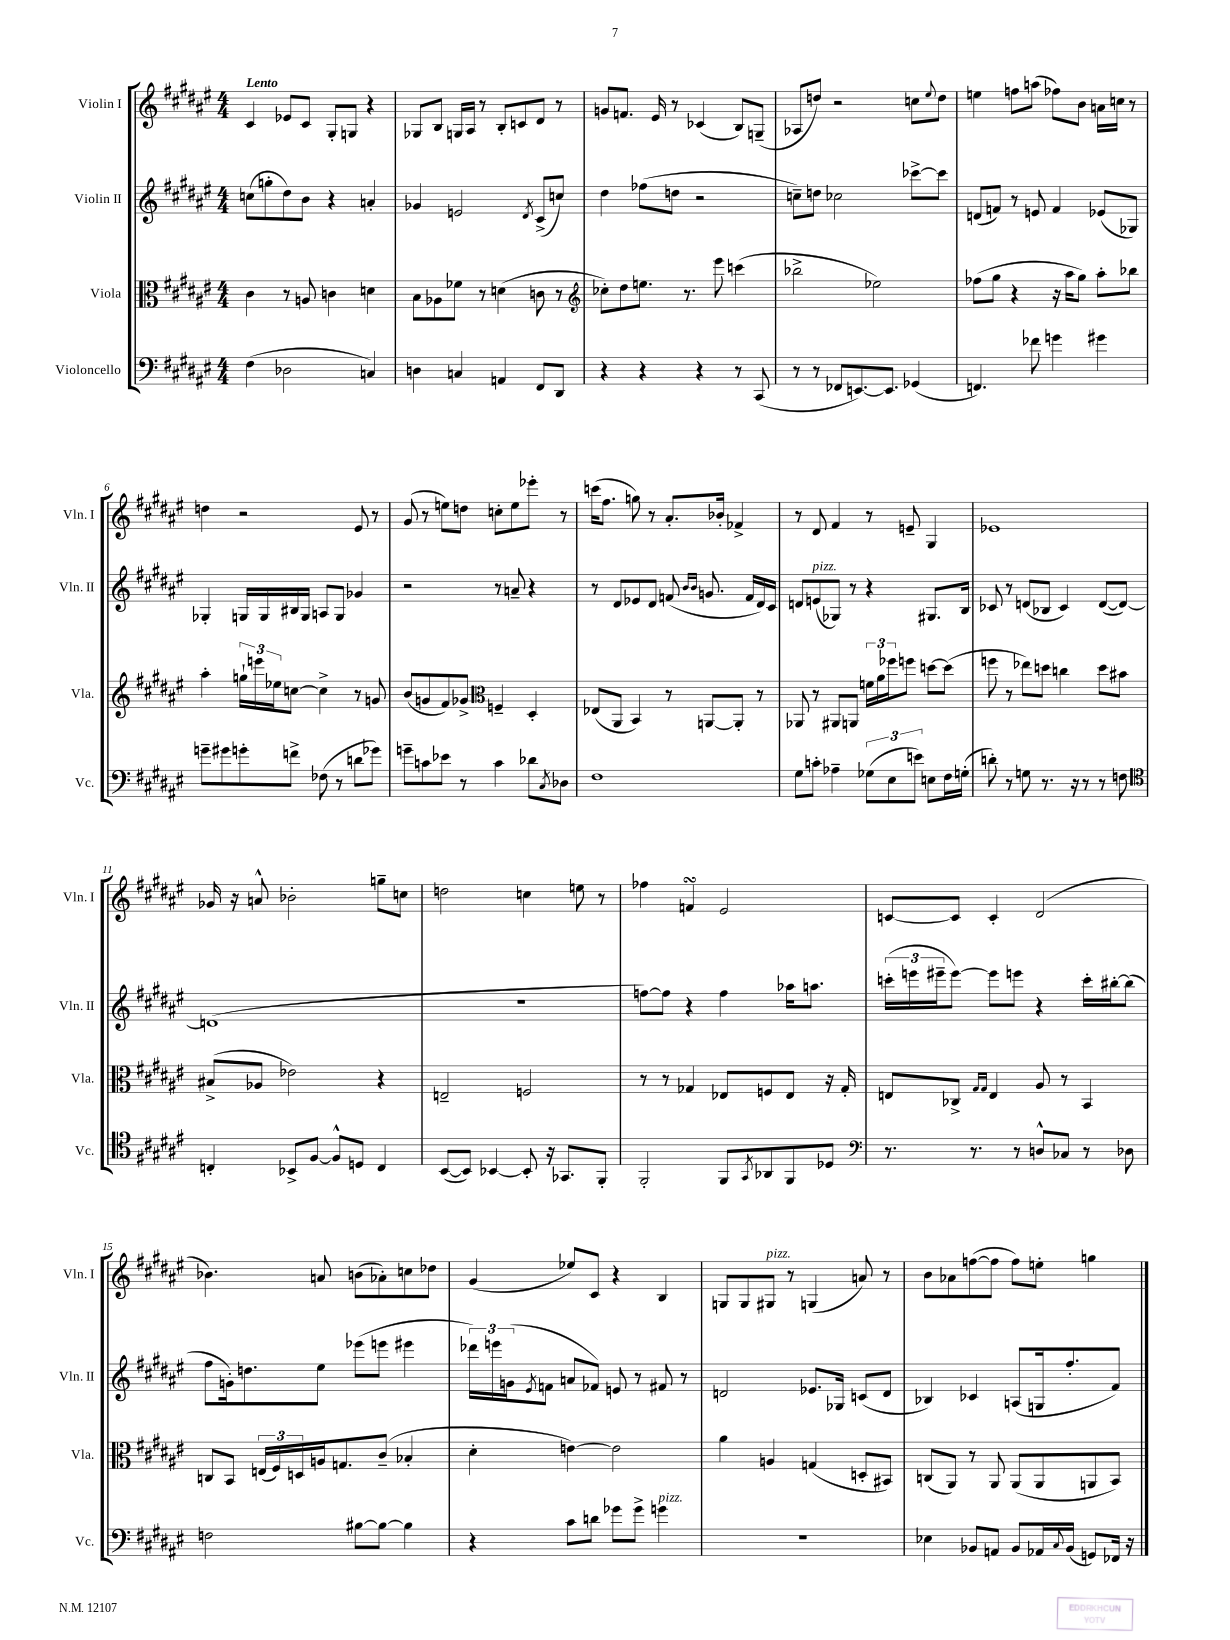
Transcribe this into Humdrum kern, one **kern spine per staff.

**kern	**kern	**kern	**kern
*part4	*part3	*part2	*part1
*staff4	*staff3	*staff2	*staff1
*I"Violoncello	*I"Viola	*I"Violin II	*I"Violin I
*I'Vc.	*I'Vla.	*I'Vln. II	*I'Vln. I
*clefF4	*clefC3	*clefG2	*clefG2
*k[f#c#g#d#a#e#]	*k[f#c#g#d#a#e#]	*k[f#c#g#d#a#e#]	*k[f#c#g#d#a#e#]
*M4/4	*M4/4	*M4/4	*M4/4
=1	=1	=1	=1
!	!	!	!LO:TX:a:B:t=Lento
(4F#\	4c#\	(8ccn\L	4c#/
.	.	8ggn'\	.
2D-X\	8r	8dd#\)	8e-X/L
.	8An/	8b\J	8c#/J
.	4cn\	4r	8G#'/L
.	.	.	8Gn/J
4Cn/)	4dn\	4an'/	4r
=2	=2	=2	=2
4Dn\	8B\L	4g-X/	8G-X/L
.	8A-X\	.	8B/J
4Cn/	8f-X\J	2en/	16Gn/LL
.	.	.	16A#/JJ
.	8r	.	8r
4AAn/	(4dn\	.	8B'/L
.	.	.	8cn/
.	.	8qd#/	.
8FF#/L	8cn\	(8c#^/L	8d#/J
8DD#/J	8r	8ccn/J)	8r
=3	=3	=3	=3
*	*clefG2	*	*
4r	8cc-X'\L)	4dd#\	8gn/L
.	8dd#\	.	8.fn/J
4r	8.een\J	(8ff-X\L	.
.	.	.	16e#/
.	.	8ddn\J	8r
.	8.r	.	.
4r	.	2r	(4c-X/
.	8eee#\	.	.
8r	(4cccn\	.	8B/L)
(8CC#/	.	.	(8Gn~/J
=4	=4	=4	=4
8r	2bb-X^\	8ccn~\L)	8A-X/L
8r	.	8ddn\J	8ddn/J)
8FF-X/L	.	2cc-X\	2r
[8.EEn/)	.	.	.
.	2ee-X\)	.	.
8.EE/J]	.	.	.
(4GG-X/	.	[8ccc-X^\L	8ccn\L
.	.	.	8qqee#/
.	.	8ccc-\J]	8dd\J
=5	=5	=5	=5
4.FFn/)	(8ff-X\L	(8dn/L	4een\
.	8gg#\J	8fn/J)	.
.	4r	8r	8ffn\L
8f-X\	.	8en/	(8aan\J
4gn\	16r	4f/	8ff-X\L)
.	16aa#\KL	.	.
.	8gg#\J)	.	8b\J
4g#X\	8aa#'\L	(8e-X/L	16an\LL
.	.	.	16ccn\JJ
.	8bb-X\J	8G-X/J)	8r
!!LO:LB:g=z
=6	=6	=6	=6
8gn~\L	4aa#'\	4G-X'/	4ddn\
8g#X\	.	.	.
8gn'\	24ggn`\LL	16Gn/LL	2r
.	24eeen\	.	.
.	.	16G/	.
.	24ee-X\J	.	.
8fn^\J	[8ccn\J	16B#X/	.
.	.	16G/JJ	.
(8F-X\	4cc^\]	8An/L	.
8r	.	8G/J	.
8dn\L	8r	4g-X/	8e#/
8g-X\J)	8gn/	.	8r
=7	=7	=7	=7
8gn~\L	(8b/L	2r	(8g#/
8cn\	8gn/	.	8r
8e-X\J	8f#/)	.	8een\L)
8r	8g-X^/J	.	8ddn\J
*	*clefC3	*	*
4c\	4Fn~/	8r	8ccn'\L
.	.	8an~/	8ee\
8d-X\L	4D#'/	4r	8eee-X'\J
8qC#/	.	.	.
8D-X\J	.	.	8r
=8	=8	=8	=8
1F#	(8E-X/L	8r	(16cccn\KL
.	.	.	8.ff#\J
.	8AA#/J	8d#/L	.
.	4BB/)	8e-X/	8ggn\)
.	.	8d#/J	8r
.	8r	(8fn/	8.a#'/L
.	.	16qqb/LL	.
.	.	16qqb/JJ	.
.	[8AAn/L	8.gn/	.
.	.	.	16b-X'/Jk
.	8AA'/J]	.	4f-X^/
.	.	16f/LL	.
.	8r	16d#/)	.
.	.	16c#/JJ	.
=9	=9	=9	=9
8G#\L	8AA-X/	8dn/L	8r
!	!	!LO:TX:a:i:t=pizz.	!
8cn'\J	8r	(8en/	8d#/
4A-X~\	8AA#X/L	8G-X/J)	4f#/
.	8AAn/J	8r	.
(12G-X\L	24fn\LL	4r	8r
.	24a#\	.	.
12E#\	24ff-X\J	.	.
.	8ffn\J	.	8en~/
12en\J)	.	.	.
8En\L	[8ddn\L	8.G#X/L	4G#/
16F#\L	(8dd\J]	.	.
(16Gn'\JJ	.	16B/Jk	.
=10	=10	=10	=10
8dn'\)	8ffn\	8c-X/	1e-X
8r	8r	8r	.
8Gn\	8ee-X\L)	(8dn/L	.
8.r	8ddn\J	8B-X/J	.
.	4ccn\	4c-/)	.
16r	.	.	.
8r	.	.	.
8r	8dd\L	([8d/L	.
8Fn\	8b#X\J	8d/J_)	.
!!LO:LB:g=z
=11	=11	=11	=11
*clefC4	*	*	*
4Cn'/	(8B#X^/L	(1dn]	16g-X/
.	.	.	16r
.	8A-X/J	.	8an^^/
8BB-X^/L	2e-X\)	.	2b-X'\
[8F#/J	.	.	.
8F#^^/L]	.	.	.
8Dn/J	.	.	.
4C/	4r	.	8ggn~\L
.	.	.	8ccn\J
=12	=12	=12	=12
([8BB/L	2En~/	1r	2ddn\
8BB/J])	.	.	.
[4BB-X/	.	.	.
8BB-'/]	2Fn/	.	4ccn\
16r	.	.	.
8.GG-X/L	.	.	.
.	.	.	8een\
8FF#'/J	.	.	8r
=13	=13	=13	=13
2FF#'/	8r	[8ffn\L)	4ff-X\
.	8r	8ff\J]	.
.	4G-X/	4r	4fnsSSs/
8FF#/L	8E-X/L	4ff\	2e#/
8qGG#/	.	.	.
8AA-X/	8Fn/	.	.
8FF#/	8E-/J	16aa-X\KL	.
.	.	8.aan\J	.
8D-X/J	16r	.	.
.	16G-'/	.	.
=14	=14	=14	=14
*clefF4	*	*	*
8.r	8En/L	(24cccn'\LL	[8cn/L
.	.	24eeen\	.
.	.	24eee#X~\J	.
.	8C-X^/J	[8eee#\J)	8c/J]
8.r	.	.	.
.	16qqG#/LL	.	.
.	16qqG#/JJ	.	.
.	4E/	8eee#\L]	4c'/
8r	.	8eeen\J	.
8Dn^^/L	8A#/	4r	(2d#/
8C-X/J	8r	.	.
8r	4BB/	16ccc'\LL	.
.	.	[16bb#X'\J	.
8D-X\	.	(8bb#\J]	.
!!LO:LB:g=z
=15	=15	=15	=15
2Fn\	8Cn/L	8ff#\L	4.b-X\)
.	8BB/J	16gn'\k)	.
.	.	8.ddn\	.
.	(24En/LL	.	.
.	24F#/)	.	.
.	24Dn/	.	.
.	16An/J	8ee#\J	8an/
.	8.Gn/	.	.
[8B#X\L	.	(8eee-X\L	(8bn\L
8B#\J_	(8c#~/J	8eeen\J	8a-X'\)
4B#\]	4B-X'/	4eee#X\	8ccn\
.	.	.	8dd-X\J
=16	=16	=16	=16
4r	4d#'\	24ddd-X\LL)	(4g#/
.	.	24eeen\	.
.	.	(24gn\J	.
.	.	8qe#/	.
.	.	8fn\J	.
8c#\L	[4en\)	8an/L	8ee-X/L)
8dn\J	.	8f-X/J)	8c#/J
8g-X\L	2e\]	8en/	4r
8g-^\J	.	8r	.
!LO:TX:a:i:t=pizz.	!	!	!
4gn\	.	8f#X/	4B/
.	.	8r	.
=17	=17	=17	=17
1r	4a#\	2dn/	8Gn/L
.	.	.	8G/
!	!	!	!LO:TX:a:i:t=pizz.
.	4An/	.	8G#X/J
.	.	.	8r
.	(4Gn/	8.e-X/L	(4Gn/
.	.	16G-X/Jk	.
.	8Dn'/L	(8cn/L	8an/)
.	8BB#X/J)	8d/J	8r
=18	=18	=18	=18
4E-X\	(8Cn/L	4B-X/)	8b\L
.	8AA#/J)	.	8a-X\
8BB-X/L	8r	4c-X/	([8ffn\
8AAn/J	8AA#/	.	8ff\J]
8BB-/L	(8AA#/L	(8An/L	8ff\L)
16AA-X/L	8AA#/	16Gn/k	8een'\J
8qqC#/	.	.	.
(16BB-/JJ	.	8.ff#'/	.
8GGn/L)	8AAn/	.	4ggn\
16FF-X/Jk	8BB/J)	8f#/J)	.
16r	.	.	.
==	==	==	==
*-	*-	*-	*-
